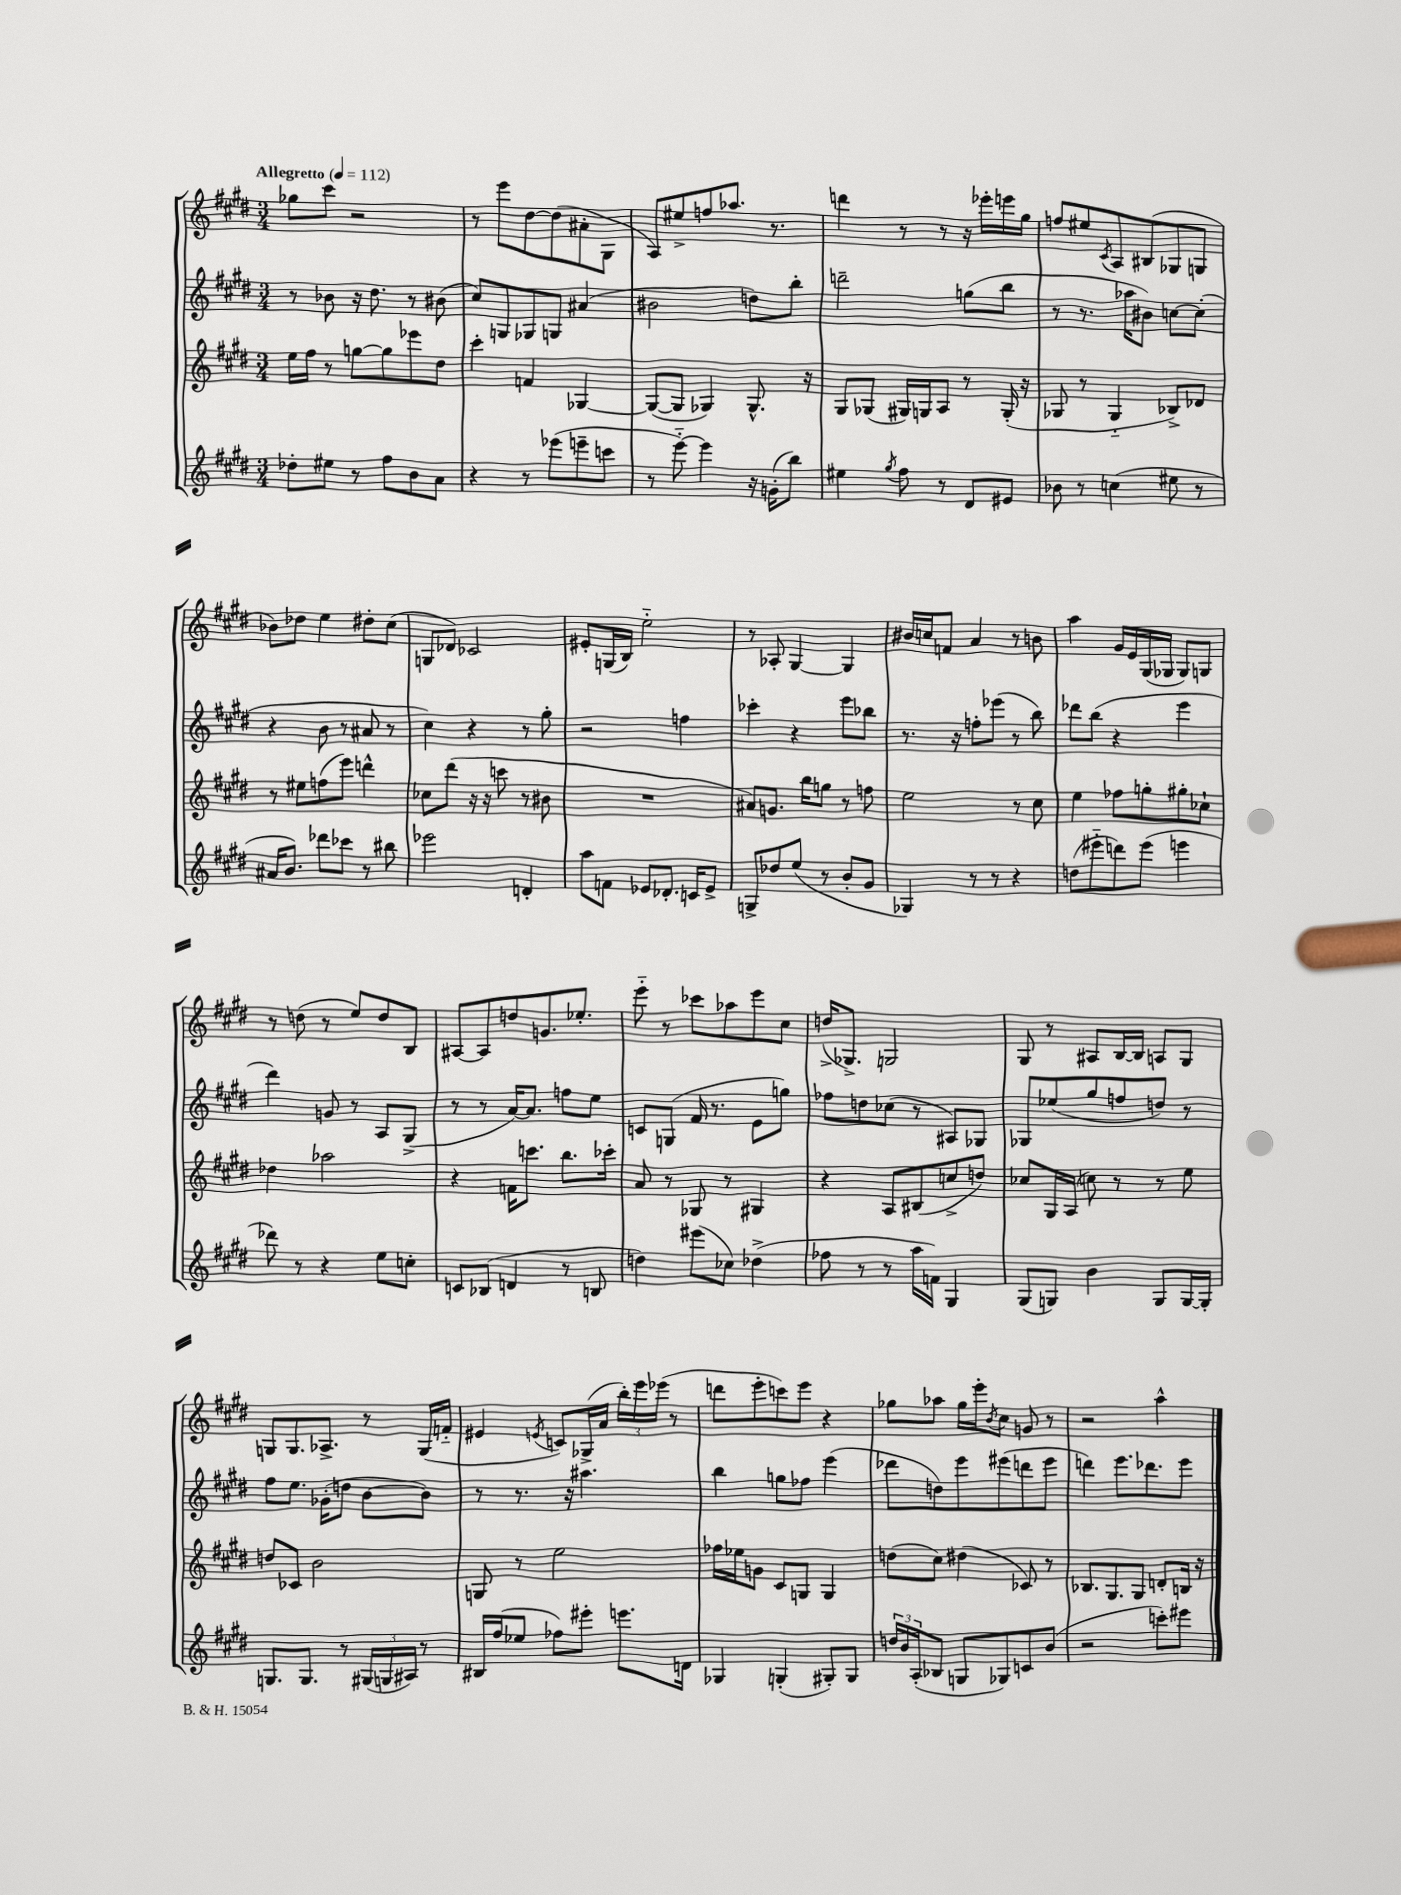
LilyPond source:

<<
\new StaffGroup <<
\new Staff = "s0" {
    \clef treble \key e \major \numericTimeSignature \time 3/4 \tempo "Allegretto" 4 = 112
    ges''8 cis'''8 r2 |
    r8 e'''8 dis''8~ dis''8( ais'8-. gis8 |
    a8) eis''8-> f''8 aes''8. r8. |
    d'''4 r8 r8 r16 ees'''16-. e'''16 gis''16 |
    f''8 eis''8 \acciaccatura { cis'8 } a8 bis8( ges8 g8 |
    bes'8) des''8 e''4 dis''8-. cis''8( |
    g8 des'8) ces'2 |
    eis'8-. g16( b16) e''2-_ |
    r8 aes8-. gis4~ gis4 |
    bis'16 c''16 f'8 a'4 r8 b'8 |
    a''4 gis'16 e'16 gis16( ges16 ges8) g8 |
    r8 d''8( r8 e''8) d''8 b8 |
    ais8~ ais8 d''8 g'8. ees''8.-. |
    e'''8-_ r8 ces'''8 aes''8 e'''8 cis''8 |
    d''16->( ges8.->) g2 |
    gis8 r8 ais8 b16~ b16 a8 gis8 |
    g8 g8. aes8.-> r8 g16( f'16-_ |
    eis'4 \acciaccatura { e'8 } c'8) ges16->( a'16 \tuplet 3/2 { b''16-.) e'''16 ees'''16( } r8 |
    d'''8 e'''8-. c'''8) e'''8 r4 |
    ges''8 aes''8 ges''16 e'''16-. \acciaccatura { b'8 } cis''8 g'8 r8 |
    r2 a''4-^ \bar "|." |
}
\new Staff = "s1" {
    \clef treble \key e \major \numericTimeSignature \time 3/4
    r8 bes'8 r16 dis''8. r8 bis'8( |
    cis''8) g8 ges8 g8 ais'4( |
    bis'2 d''8) b''8-. |
    d'''2-- g''8( b''8 |
    r8 r8. aes''16 bis'8) c''8~ c''8-.( |
    r4 b'8 r8 ais'8 r8 |
    cis''4) r4 r8 gis''8-. |
    r2 f''4 |
    ces'''4-. r4 e'''8 bes''8 |
    r8. r16 f''8-. ees'''8( r8 b''8) |
    des'''8 b''8( r4 e'''4 |
    dis'''4) g'8 r8 a8 gis8->( |
    r8 r8 a'16~) a'8. f''8 e''8 |
    c'8 g8( fis'16 r8. e'8 g''8) |
    fes''8 d''8 ces''8( r8 ais8) ges8 |
    ges8 ees''8( gis''8 f''8 d''8) r8 |
    fis''8 e''8. ges'16-.( d''8 b'8~ b'8) |
    r8 r8. r16 ais''4. |
    b''4 g''8 fes''8 e'''4( |
    des'''8 d''8) e'''8 eis'''8( d'''8 eis'''8 |
    d'''4) e'''8. des'''8. e'''8 \bar "|." |
}
\new Staff = "s2" {
    \clef treble \key e \major \numericTimeSignature \time 3/4
    e''16 fis''16 r8 g''8~ g''8 ees'''8 dis''8 |
    cis'''4-. f'4 ges4~ |
    ges8~( ges8 ges4) ges8.-^ r16 |
    gis8 ges8( gis16) g16 a8 r8 g16-.( r16 |
    ges8 r8 ges4-_ bes8->) des'8 |
    r8 eis''8 f''8( e'''8) d'''4-^ |
    ces''8 dis'''8( r16 r16 c'''8 r8 bis'8 |
    R2. |
    ais'8) g'8. b''16 g''8 r8 f''8 |
    e''2 r8 cis''8 |
    e''4 fes''8 g''8-. gis''8-. ces''8-! |
    des''4 aes''2 |
    r4 f'16 c'''8. b''8. ces'''16-. |
    a'8 r8 ges8 r8 gis4 |
    r4 a8 bis8( c''8-> d''8) |
    ces''8 gis16 a16( c''8) r8 r8 e''8 |
    d''8 ces'8 b'2 |
    g8 r8 e''2 |
    fes''16 ees''16 g'8 cis'8 g8 g4 |
    d''8( cis''8) dis''4( ces'8) r8 |
    bes8. gis8. gis8 d'8-. b16 r16 \bar "|." |
}
\new Staff = "s3" {
    \clef treble \key e \major \numericTimeSignature \time 3/4
    des''8-. eis''8 r8 fis''8 b'8 a'8 |
    r4 r8 ees'''8( e'''8-- c'''8 |
    r8 e'''8~-_) e'''4 r16 g'16-.( b''8) |
    eis''4 \acciaccatura { gis''8 } fis''8 r8 dis'8 eis'8 |
    bes'8 r8 c''4( eis''8 r8 |
    ais'16 b'8.) des'''8 ces'''8 r8 bis''8 |
    ees'''2 d'4-. |
    a''8 f'8 ees'8 des'8.-. c'16 ees'8-> |
    g8-> des''8 e''8( r8 b'8-. gis'8 |
    ges4) r8 r8 r4 |
    d''8( eis'''8-_ d'''8) eis'''8( e'''4 |
    des'''8) r8 r4 e''8 c''8-. |
    c'8 bes8( d'4 r8 b8 |
    d''4) eis'''8( ces''8) des''4->( |
    fes''8 r8 r8 a''16 f'16) gis4 |
    gis8( g8) b'4 g8 g16~ g16-. |
    g8. g8. r8 \tuplet 3/2 { gis16( g16 ais16) } r8 |
    bis16 fis''16( ees''8 fes''8) eis'''8-. e'''8. d'16 |
    ges4 g4-.( gis8-.) gis8 |
    \tuplet 3/2 { d''16 b'16 a16-.( } bes8 g8 ges8) c'8 b'8( |
    r2 c'''8-.) eis'''8 \bar "|." |
}
>>
>>
\layout { \context { \Score \remove "Bar_number_engraver" } }
